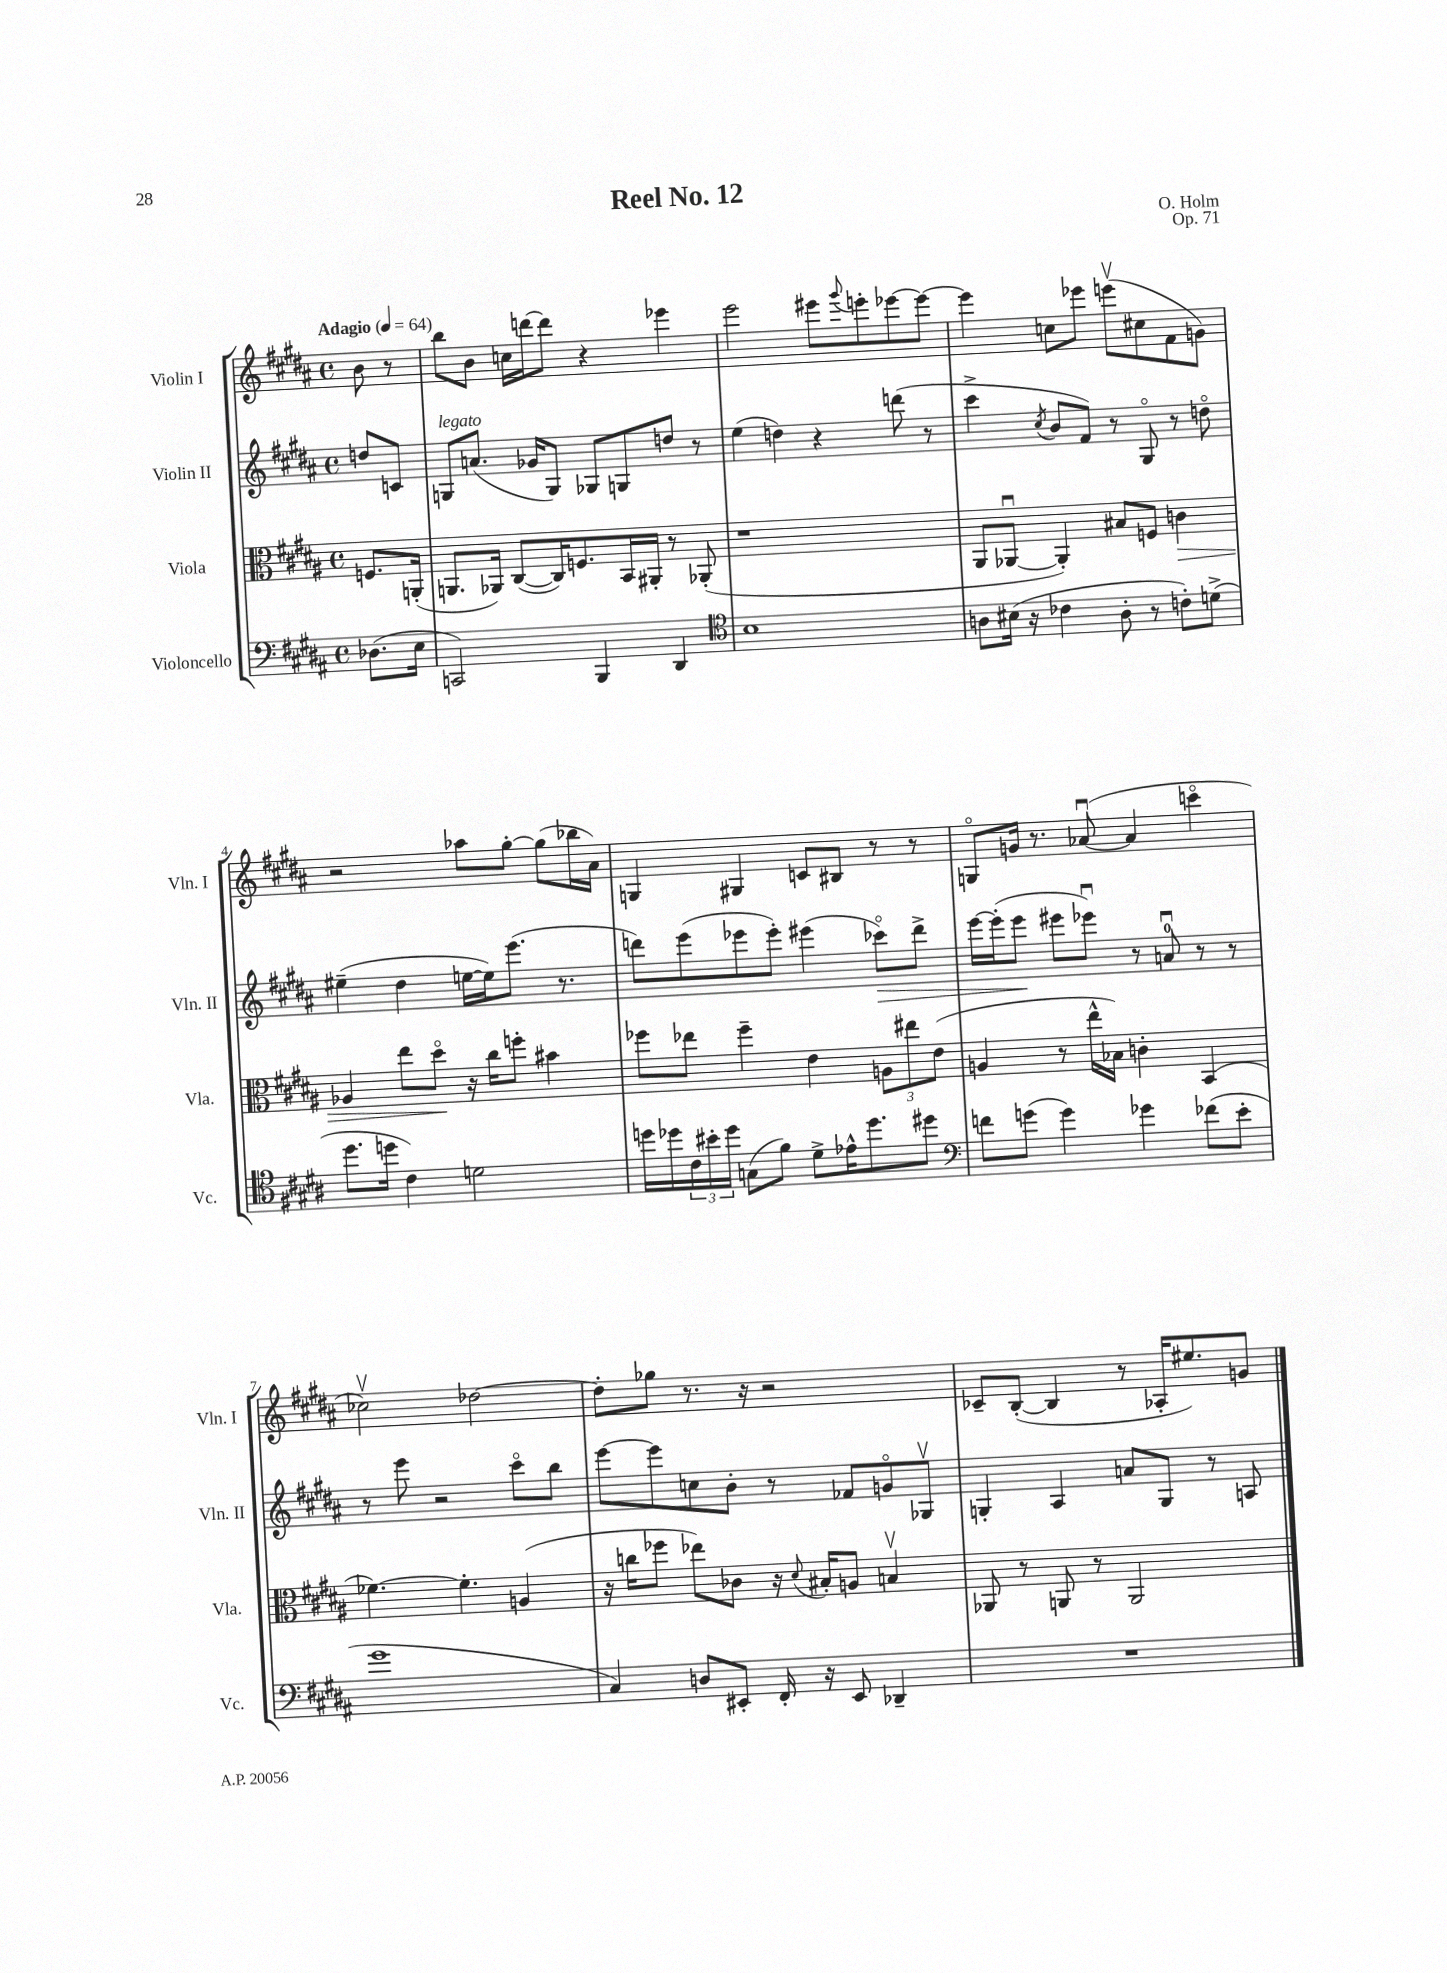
\header { title = "Reel No. 12" composer = "O. Holm" opus = "Op. 71" }
<<
\new StaffGroup <<
\new Staff = "s0" \with { instrumentName = "Violin I" shortInstrumentName = "Vln. I" } {
    \clef treble \key b \major \defaultTimeSignature \time 4/4 \partial 4 \tempo "Adagio" 4 = 64
    b'8 r8 |
    b''8 b'8 c''16 d'''16~ d'''8 r4 ees'''4 |
    e'''2 eis'''8 \appoggiatura { gis'''8 } e'''8-. ees'''8~ ees'''8~ |
    ees'''4 c''8 ees'''8 e'''8\upbow( cis''8 fis'8 g'8) |
    r2 aes''8 gis''8~-. gis''8( bes''16 ais'16) |
    g4 gis4 c'8 bis8 r8 r8 |
    g8\flageolet g'16 r8. aes'8~\downbow( aes'4 c'''4\flageolet |
    ces''2\upbow) des''2~ |
    des''8-. ges''8 r8. r16 r2 |
    ces'8-- b8~-.( b4 r8 aes16-. eis''8.) g'8 \bar "|." |
}
\new Staff = "s1" \with { instrumentName = "Violin II" shortInstrumentName = "Vln. II" } {
    \clef treble \key b \major \defaultTimeSignature \time 4/4 \partial 4
    d''8 c'8 |
    g8^\markup { \italic "legato" } a'8.( ges'16 g8) ges8 g8 d''8 r8 |
    e''4( d''4) r4 d'''8( r8 |
    cis'''4-> \acciaccatura { cis''8 } b'8 fis'8) r8 gis8\flageolet r8 d''8\flageolet |
    eis''4--( dis''4 e''16~ e''16) e'''8.( r8. |
    d'''8) e'''8( ees'''8 ees'''8-.) eis'''4( ces'''8\flageolet\>) d'''8-> |
    e'''16~ e'''16-.( e'''8\! eis'''8 ees'''8\downbow) r8 a'8-0\downbow r8 r8 |
    r8 e'''8 r2 cis'''8\flageolet b''8 |
    e'''8~ e'''8 c''8 b'8-. r8 fes'8 g'8\flageolet ges8\upbow |
    g4-. ais4 a'8 g8 r8 a8 \bar "|." |
}
\new Staff = "s2" \with { instrumentName = "Viola" shortInstrumentName = "Vla." } {
    \clef alto \key b \major \defaultTimeSignature \time 4/4 \partial 4
    f8. a,16-.( |
    a,8. aes,16) cis8~( cis16) f8. b,16 ais,16-. r8 aes,8-.( |
    r1 |
    ais,8 aes,8~\downbow aes,4-.) bis8 f8 c'4\> |
    aes4 e''8 dis''8\flageolet\! r16 cis''16 f''8-. bis'4 |
    fes''8 ees''8 fes''4-- e'4 \tuplet 3/2 { a8 eis''8 e'8( } |
    a4 r8 e''16-^ bes16) c'4-. b,4( |
    fes'4.~) fes'4.-. a4( |
    r16 c''16 fes''8 ees''8) ces'8 r16 \appoggiatura { dis'8 } bis16-. a8 b4\upbow |
    aes,8 r8 a,8 r8 a,2 \bar "|." |
}
\new Staff = "s3" \with { instrumentName = "Violoncello" shortInstrumentName = "Vc." } {
    \clef bass \key b \major \defaultTimeSignature \time 4/4 \partial 4
    des8.( e16 |
    c,2) b,,4 dis,4 |
    \clef tenor b1 |
    a8 bis16( r16 ces'4 a8-. r8 c'8-.) d'8->( |
    dis''8. d''16 cis'4) d'2 |
    d''16 des''16 \tuplet 3/2 { cis'16 bis'16-. des''16 } g8( fis'8) dis'8-> ees'16-^ des''8. dis''8 |
    \clef bass f'8 g'8( g'4) ges'4 fes'8( e'8-. |
    gis'1 |
    cis4) d8 eis,8-. fis,16-. r16 eis,8 des,4-- |
    R1 \bar "|." |
}
>>
>>
